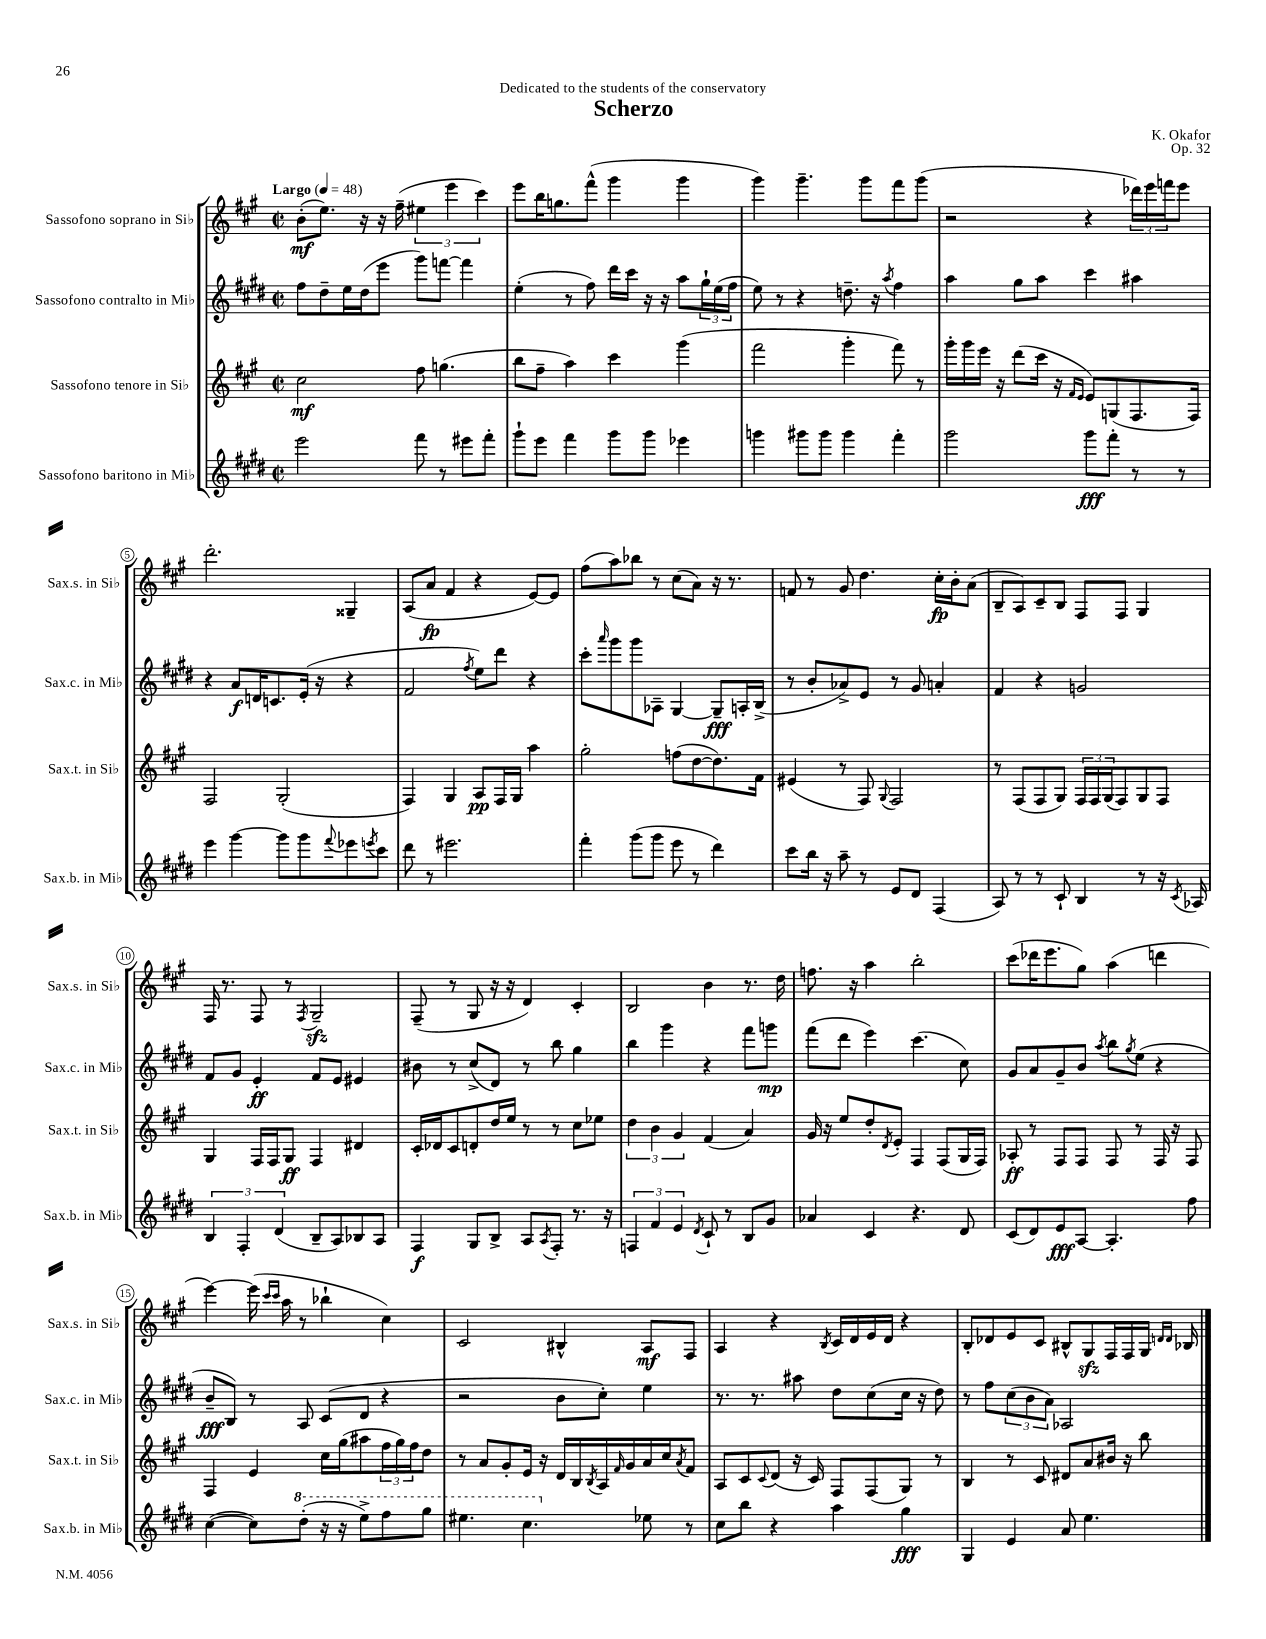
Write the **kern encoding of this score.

**kern	**kern	**kern	**kern
*staff4	*staff3	*staff2	*staff1
*clefG2	*clefG2	*clefG2	*clefG2
*k[f#c#g#d#]	*k[f#c#g#]	*k[f#c#g#d#]	*k[f#c#g#]
*M2/2	*M2/2	*M2/2	*M2/2
*met(c|)	*met(c|)	*met(c|)	*met(c|)
*MM48	*MM48	*MM48	*MM48
2eee	2cc#	8ff#	(8b'
.	.	8dd#~	8.ee)
.	.	16ee	.
.	.	(16dd#	16r
.	.	8eee	16r
.	.	.	(16ff#~
8fff#	8ff#	8ggg#)	6ee#
8r	(4.gg	[8fff	.
.	.	.	6eee
8eee#	.	4fff]	.
.	.	.	6ccc#)
8fff#'	.	.	.
=	=	=	=
8ggg#`	8bb	(4ee'	8eee
8eee	8ff#~	.	16bb
.	.	.	8.gg
4fff#	4aa)	8r	.
.	.	8ff#)	(8fff#^^
8ggg#	4ccc#	16ddd#	4ggg#
.	.	16ccc#	.
8ggg#	.	16r	.
.	.	16r	.
4eee-	(4ggg#	8aa	4ggg#
.	.	24gg#`	.
.	.	(24ee	.
.	.	24ff#	.
=	=	=	=
4ggg	2fff#	8ee)	4ggg#)
.	.	8r	.
8ggg#	.	4r	4.ggg#~
8ggg#	.	.	.
4ggg#	4ggg#'	8.dd~	.
.	.	.	8ggg#
.	.	16r	.
.	.	8qaa	.
4fff#'	8fff#)	4ff#	8fff#
.	8r	.	(8ggg#
=	=	=	=
2ggg#	16ggg#'	4aa	2r
.	16ggg#	.	.
.	16eee	.	.
.	16r	.	.
.	(8ddd	8gg#	.
.	16ccc#	8aa	.
.	16r	.	.
.	16qqf#	.	.
.	16qqe	.	.
8ggg#	8e)	4ccc#	4r
8fff#'	(8G	.	.
8r	8.F#	4aa#	24ddd-)
.	.	.	24eee
.	.	.	24fff
8r	.	.	8eee
.	16F#)	.	.
=	=	=	=
4eee	2F#	4r	2.ddd'
[4ggg#	.	8a	.
.	.	16d	.
.	.	8.c	.
8ggg#]	(2G#'	.	.
8ggg#	.	(16e'	.
.	.	16r	.
8qqfff#	.	.	.
8eee-	.	4r	4G##~
8qeee	.	.	.
8ccc#	.	.	.
=	=	=	=
8ddd#	4F#)	2f#	(8A
8r	.	.	8a
2.eee#	4G#	.	4f#
.	.	8qff#	.
.	8A	8ee)	4r
.	16F#	8ddd#	.
.	16G#	.	.
.	4aa	4r	[8e)
.	.	.	8e]
=	=	=	=
4fff#'	2gg#'	8ccc#'	(8ff#
.	.	16qqaaa	.
.	.	8ggg#	8aa)
(8ggg#	.	8ggg#	8bb-
8ggg#	.	8A-~	8r
8eee	(8ff	[4G#	(8cc#
8r	[8dd	.	8a)
4ddd#)	8.dd])	8G#~]	16r
.	.	.	8.r
.	.	16A'	.
.	16f#	(16B^	.
=	=	=	=
8ccc#	(4e#	8r	8f
16bb	.	8b'	8r
16r	.	.	.
8aa~	8r	8a-^)	8g#
8r	8F#)	8e	4.dd
.	8qqG#	.	.
8e	2F#	8r	.
8d#	.	8g#	.
(4F#	.	4a'	16cc#'
.	.	.	16b'
.	.	.	(8a
=	=	=	=
8A)	8r	4f#	8B~
8r	(8F#	.	8A)
8r	8F#	4r	8c#~
8c#`	8G#)	.	8B
4B	24F#	2g	8F#
.	24F#	.	.
.	(24G#	.	.
.	8F#)	.	8F#
8r	8G#	.	4G#
16r	8F#	.	.
8qc#	.	.	.
16A-	.	.	.
=	=	=	=
6B	4G#	8f#	16F#
.	.	.	8.r
.	.	8g#	.
6F#'	.	.	.
.	16F#	4e'	8F#
.	16F#	.	.
(6d#	.	.	.
.	8G#	.	8r
.	.	.	8qF#
8B~	4F#	8f#	2G#~
8A)	.	8e	.
8B-	4d#	4e#	.
8A	.	.	.
=	=	=	=
4F#	16c#'	8b#	(8F#~
.	16d-	.	.
.	8c#	8r	8r
8G#	8d'	(8cc#^	8G#
8B^	16dd	8d#)	16r
.	16ee	.	16r
8A	8r	8r	4d)
8qA	.	.	.
8F#'	8r	8bb	.
8.r	8cc#	4gg#	4c#'
.	8ee-	.	.
16r	.	.	.
=	=	=	=
6F	6dd	4bb	2B
6f#	6b	.	.
.	.	4ggg#	.
6e	6g#	.	.
8qd#	.	.	.
8c#`	(4f#	4r	4b
8r	.	.	.
8B	4a)	8fff#	8.r
8g#	.	8ggg	.
.	.	.	16dd
=	=	=	=
4a-	16g#	(8fff#	8.ff
.	16r	.	.
.	8ee	8ddd#	.
.	.	.	16r
4c#	8dd'	4eee)	4aa
.	8qd	.	.
.	8e'	.	.
4.r	4F#	(4.ccc#	2bb'
.	(8F#	.	.
8d#	16G#	8cc#)	.
.	16F#)	.	.
=	=	=	=
(8c#	8A-'	8g#	(8ccc#
8d#)	8r	8a	16ddd-
.	.	.	8.eee
8e	8F#	8g#~	.
[8A	8F#	8b	8gg#)
.	.	8qaa	.
4.A']	8F#	8bb	(4aa
.	.	8qgg#	.
.	8r	(8ee	.
.	16F#	4r	4ddd
.	16r	.	.
8ff#	8F#	.	.
=	=	=	=
([4cc#	4F#	8b~	[4eee)
.	.	8B)	.
8cc#])	4e	8r	(16eee]
.	.	.	16qqccc#
.	.	.	16qqccc#
.	.	.	16aa
(8ddd#'	.	8A	8r
16r	16cc#	(8c#	4bb-`
16r	(16gg#	.	.
8eee^)	8aa#	8d#	.
8fff#	24ff#	4r	4cc#)
.	24gg#)	.	.
.	24ff#	.	.
8ggg#	8dd	.	.
=	=	=	=
4.eee#	8r	2r	2c#
.	8a	.	.
.	8g#'	.	.
4.ccc#	16e	.	.
.	16r	.	.
.	16d	8b	4B#^^
.	16B	.	.
.	8qB	.	.
.	16A	8cc#')	.
.	16qqf#	.	.
.	16g#	.	.
8ee-	16a	4ee	8A
.	16cc#	.	.
.	8qa	.	.
8r	8f#	.	8F#
=	=	=	=
8cc#	8A	8.r	4A
8bb	8c#	.	.
.	.	8.r	.
.	8qqc#	.	.
4r	(8d	.	4r
.	16r	8aa#	.
.	16c#)	.	.
.	.	.	8qB
4aa	8F#	8dd#	16c#
.	.	.	16d
.	(8F#	(8cc#	16e
.	.	.	16d
4gg#	8G#)	16cc#	4r
.	.	16r	.
.	8r	8dd#)	.
=	=	=	=
4G#	4B	8r	8B'
.	.	8ff#	8d-
4e	8r	(12cc#	8e
.	.	12b	.
.	8c#	.	8c#
.	.	12a)	.
8a	8d#	2A-	8B#^^
4.ee	8a	.	8G#
.	16b#	.	16F#
.	16r	.	16F#
.	8bb	.	16G#
.	.	.	16qqd
.	.	.	16qqd
.	.	.	16B-
==	==	==	==
*-	*-	*-	*-
